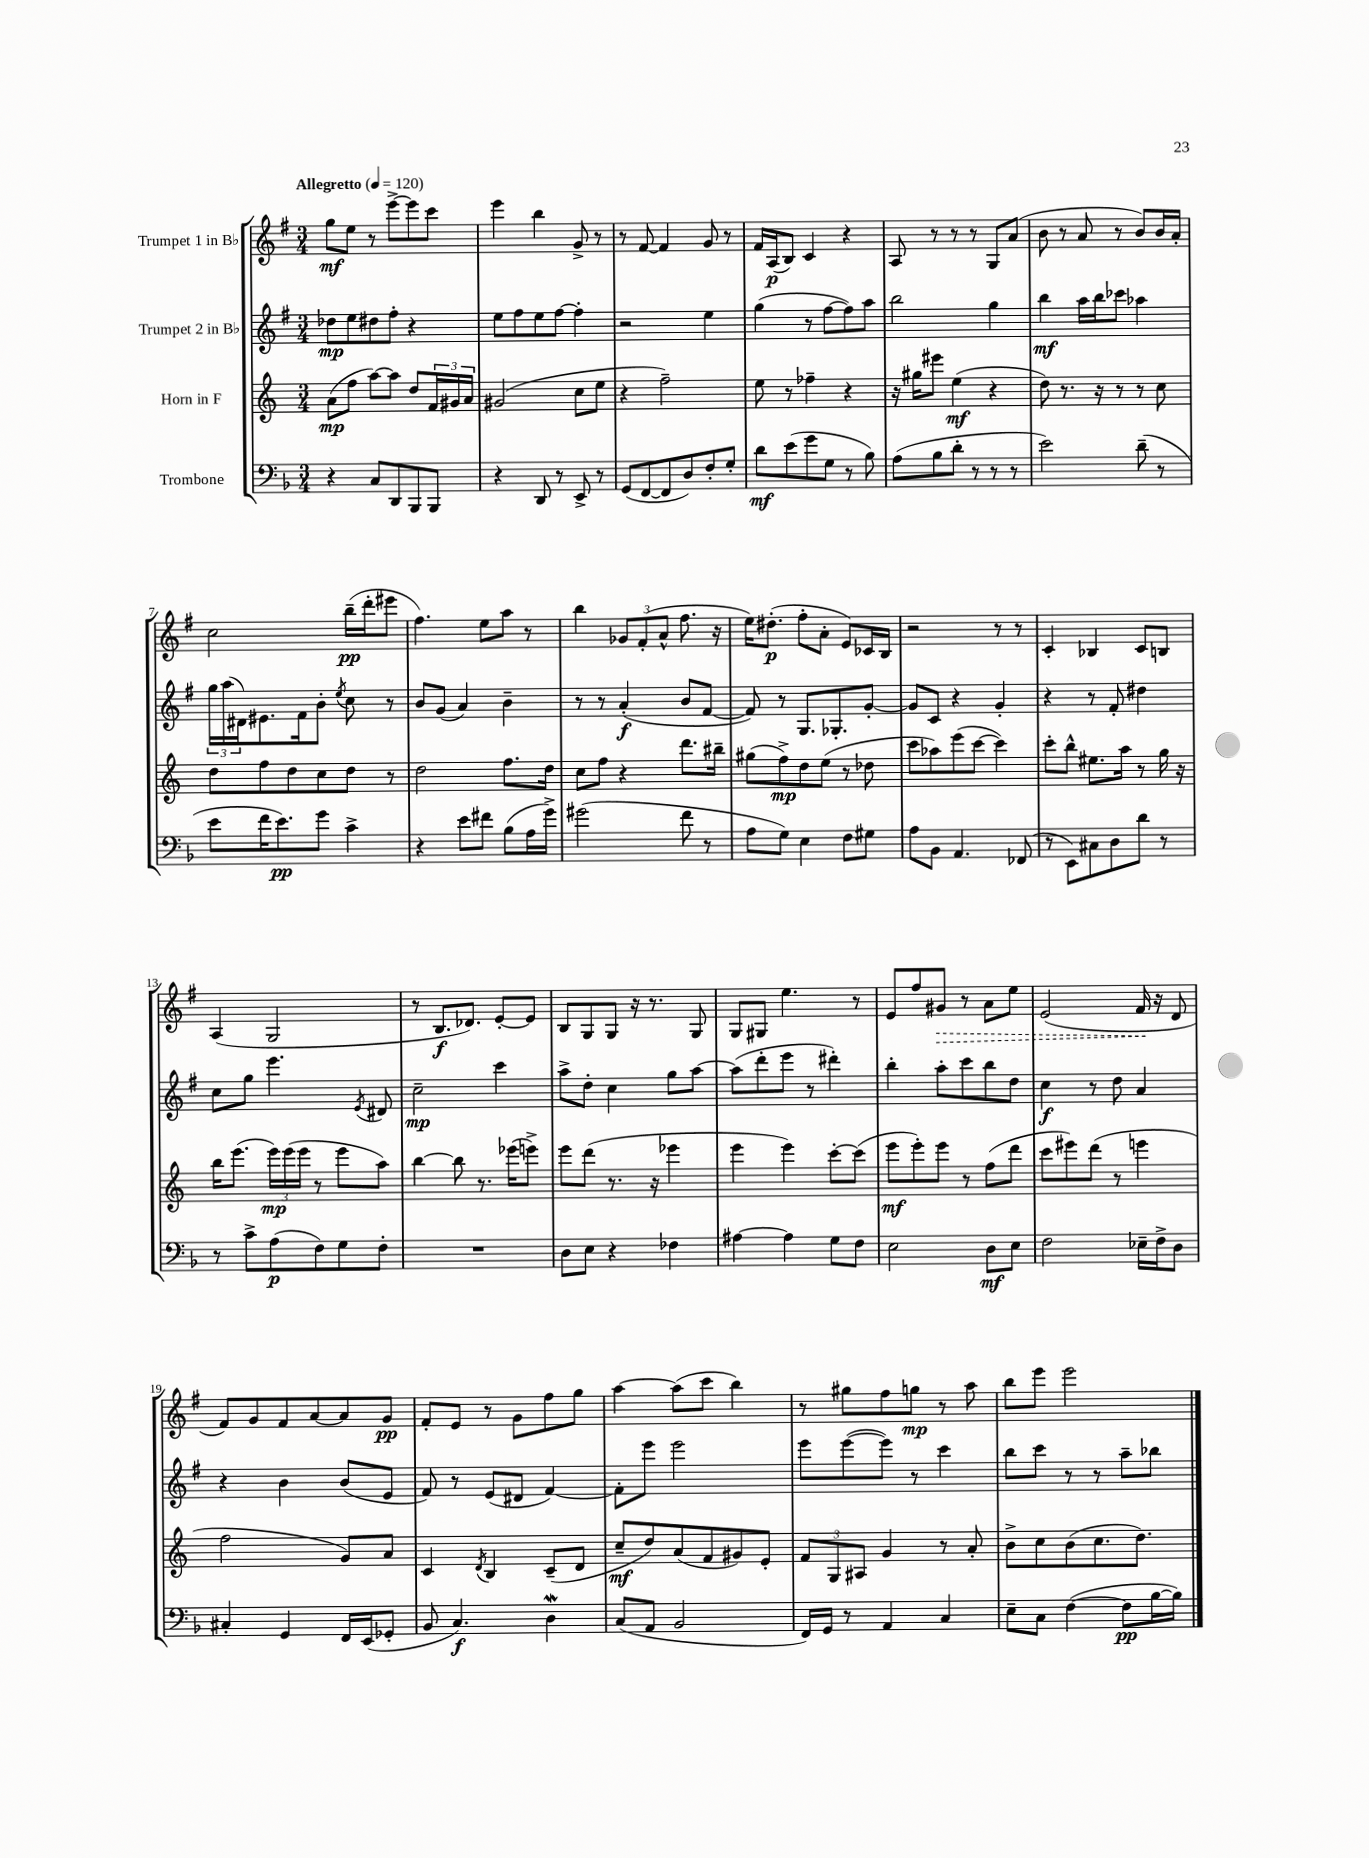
<<
\new StaffGroup <<
\new Staff = "s0" \with { instrumentName = "Trumpet 1 in Bb" } {
    \clef treble \key g \major \numericTimeSignature \time 3/4 \tempo "Allegretto" 4 = 120
    g''8\mf e''8 r8 e'''8~-> e'''8 c'''8 |
    e'''4 b''4 g'8-> r8 |
    r8 fis'8~ fis'4 g'8 r8 |
    fis'16 a16\p( b8) c'4 r4 |
    a8 r8 r8 r8 g8 a'8( |
    b'8 r8 a'8 r8 b'8) b'16 a'16-. |
    c''2 b''16--\pp( d'''16-. eis'''8 |
    fis''4.) e''8 a''8 r8 |
    b''4 \tuplet 3/2 { ges'8 fis'8-.( a'8-^ } fis''8. r16 |
    e''16) dis''8.-.\p( fis''8-. a'8-. e'8) ces'16 b16 |
    r2 r8 r8 |
    c'4-. bes4 c'8 b8 |
    a4( g2 |
    r8 b8.\f des'8.) e'8~-. e'8 |
    b8 g8 g8 r16 r8. g8 |
    g8 gis8 e''4. r8 |
    e'8 fis''8 \once \override Hairpin.style = #'dashed-line gis'8\> r8 a'8 e''8 |
    e'2( fis'16\! r16 d'8 |
    fis'8) g'8 fis'8 a'8~ a'8 g'8\pp |
    fis'8-. e'8 r8 g'8 fis''8 g''8 |
    a''4~ a''8( c'''8 b''4) |
    r8 gis''8 fis''8 g''8\mp r8 a''8 |
    b''8 e'''8 e'''2 \bar "|." |
}
\new Staff = "s1" \with { instrumentName = "Trumpet 2 in Bb" } {
    \clef treble \key g \major \numericTimeSignature \time 3/4
    des''8\mp e''8 dis''8 fis''8-. r4 |
    e''8 fis''8 e''8 fis''8~ fis''4-. |
    r2 e''4 |
    g''4( r8 fis''8~ fis''8) a''8 |
    b''2 g''4 |
    b''4\mf a''16 b''16 ces'''8 aes''4 |
    \tuplet 3/2 { g''16 a''16( dis'16) } eis'8. fis'16 b'8-. \acciaccatura { e''8 } c''8 r8 |
    b'8 g'8( a'4) b'4-- |
    r8 r8 a'4-.\f( b'8 fis'8~ |
    fis'8) r8 g8. ges8.-. g'8~-. |
    g'8 c'8 r4 g'4-. |
    r4 r8 fis'8-. dis''4 |
    c''8 g''8 e'''4. \acciaccatura { e'8 } dis'8 |
    c''2--\mp c'''4 |
    a''8-> d''8-. c''4 g''8 a''8~ |
    a''8( d'''8-. e'''8 r8 dis'''4-.) |
    b''4-. a''8-. c'''8 b''8 d''8 |
    c''4\f r8 d''8 a'4 |
    r4 b'4 b'8( e'8 |
    fis'8) r8 e'8( dis'8 fis'4~) |
    fis'8-. e'''8 e'''2 |
    e'''8 e'''8~( e'''8) r8 c'''4 |
    b''8 c'''8 r8 r8 a''8-- bes''8 \bar "|." |
}
\new Staff = "s2" \with { instrumentName = "Horn in F" } {
    \clef treble \key c \major \numericTimeSignature \time 3/4
    a'8\mp( f''8 a''8~) a''8 d''8 \tuplet 3/2 { f'16 gis'16 a'16 } |
    gis'2( c''8 e''8 |
    r4 f''2--) |
    e''8 r8 fes''4-- r4 |
    r16 gis''16 eis'''8 e''4\mf( r4 |
    d''8) r8. r16 r8 r8 c''8 |
    d''8 f''8 d''8 c''8 d''8 r8 |
    d''2 f''8. d''16 |
    c''8 f''8 r4 d'''8. bis''16-- |
    gis''8( f''8->\mp) d''8 e''8( r8 des''8 |
    c'''8 aes''8) e'''8( c'''8~ c'''4) |
    c'''8-. b''8-^ eis''8. a''16 r8 g''16 r16 |
    b''16 e'''8.( \tuplet 3/2 { e'''16\mp) e'''16( e'''16 } r8 e'''8 a''8) |
    b''4~ b''8 r8. ees'''16( e'''8->) |
    e'''8 d'''8( r8. r16 ees'''4 |
    e'''4 e'''4) c'''8~-. c'''8( |
    e'''8\mf e'''8-.) e'''8 r8 f''8( d'''8 |
    c'''8 eis'''8) d'''8( r8 e'''4 |
    f''2 g'8) a'8 |
    c'4 \acciaccatura { d'8 } b4 c'8--( d'8 |
    c''8--\mf d''8) a'8( f'8 gis'8) e'8-. |
    \tuplet 3/2 { f'8 g8 ais8 } g'4 r8 a'8-. |
    b'8-> c''8 b'8( c''8. d''8.) \bar "|." |
}
\new Staff = "s3" \with { instrumentName = "Trombone" } {
    \clef bass \key f \major \numericTimeSignature \time 3/4
    r4 c8 d,8 bes,,8 bes,,8 |
    r4 d,8 r8 e,8-> r8 |
    g,8( f,8~ f,8 d8) f8-. g8-. |
    d'8\mf e'8( g'8 g8 r8 bes8) |
    a8( bes8 d'8-. r8 r8 r8 |
    e'2) d'8--( r8 |
    e'8 f'16 e'8.\pp) g'8 c'4-> |
    r4 e'8 fis'8 bes8( a16 g'16->) |
    gis'2( f'8 r8 |
    a8 g8) e4 f8 gis8 |
    a8 bes,8 a,4. fes,8( |
    r8 e,8) cis8 d8 d'8 r8 |
    r8 c'8-> a8\p( f8) g8 f8-. |
    R2. |
    d8 e8 r4 fes4 |
    ais4~ ais4 g8 f8 |
    e2 d8\mf e8 |
    f2 ees16-- f16-> d8 |
    cis4-. g,4 f,16 e,16( ges,8-. |
    bes,8 c4.\f) d4\mordent |
    c8( a,8 bes,2 |
    f,16) g,16 r8 a,4 c4 |
    e8-- c8 f4~( f8\pp bes16~ bes16) \bar "|." |
}
>>
>>
